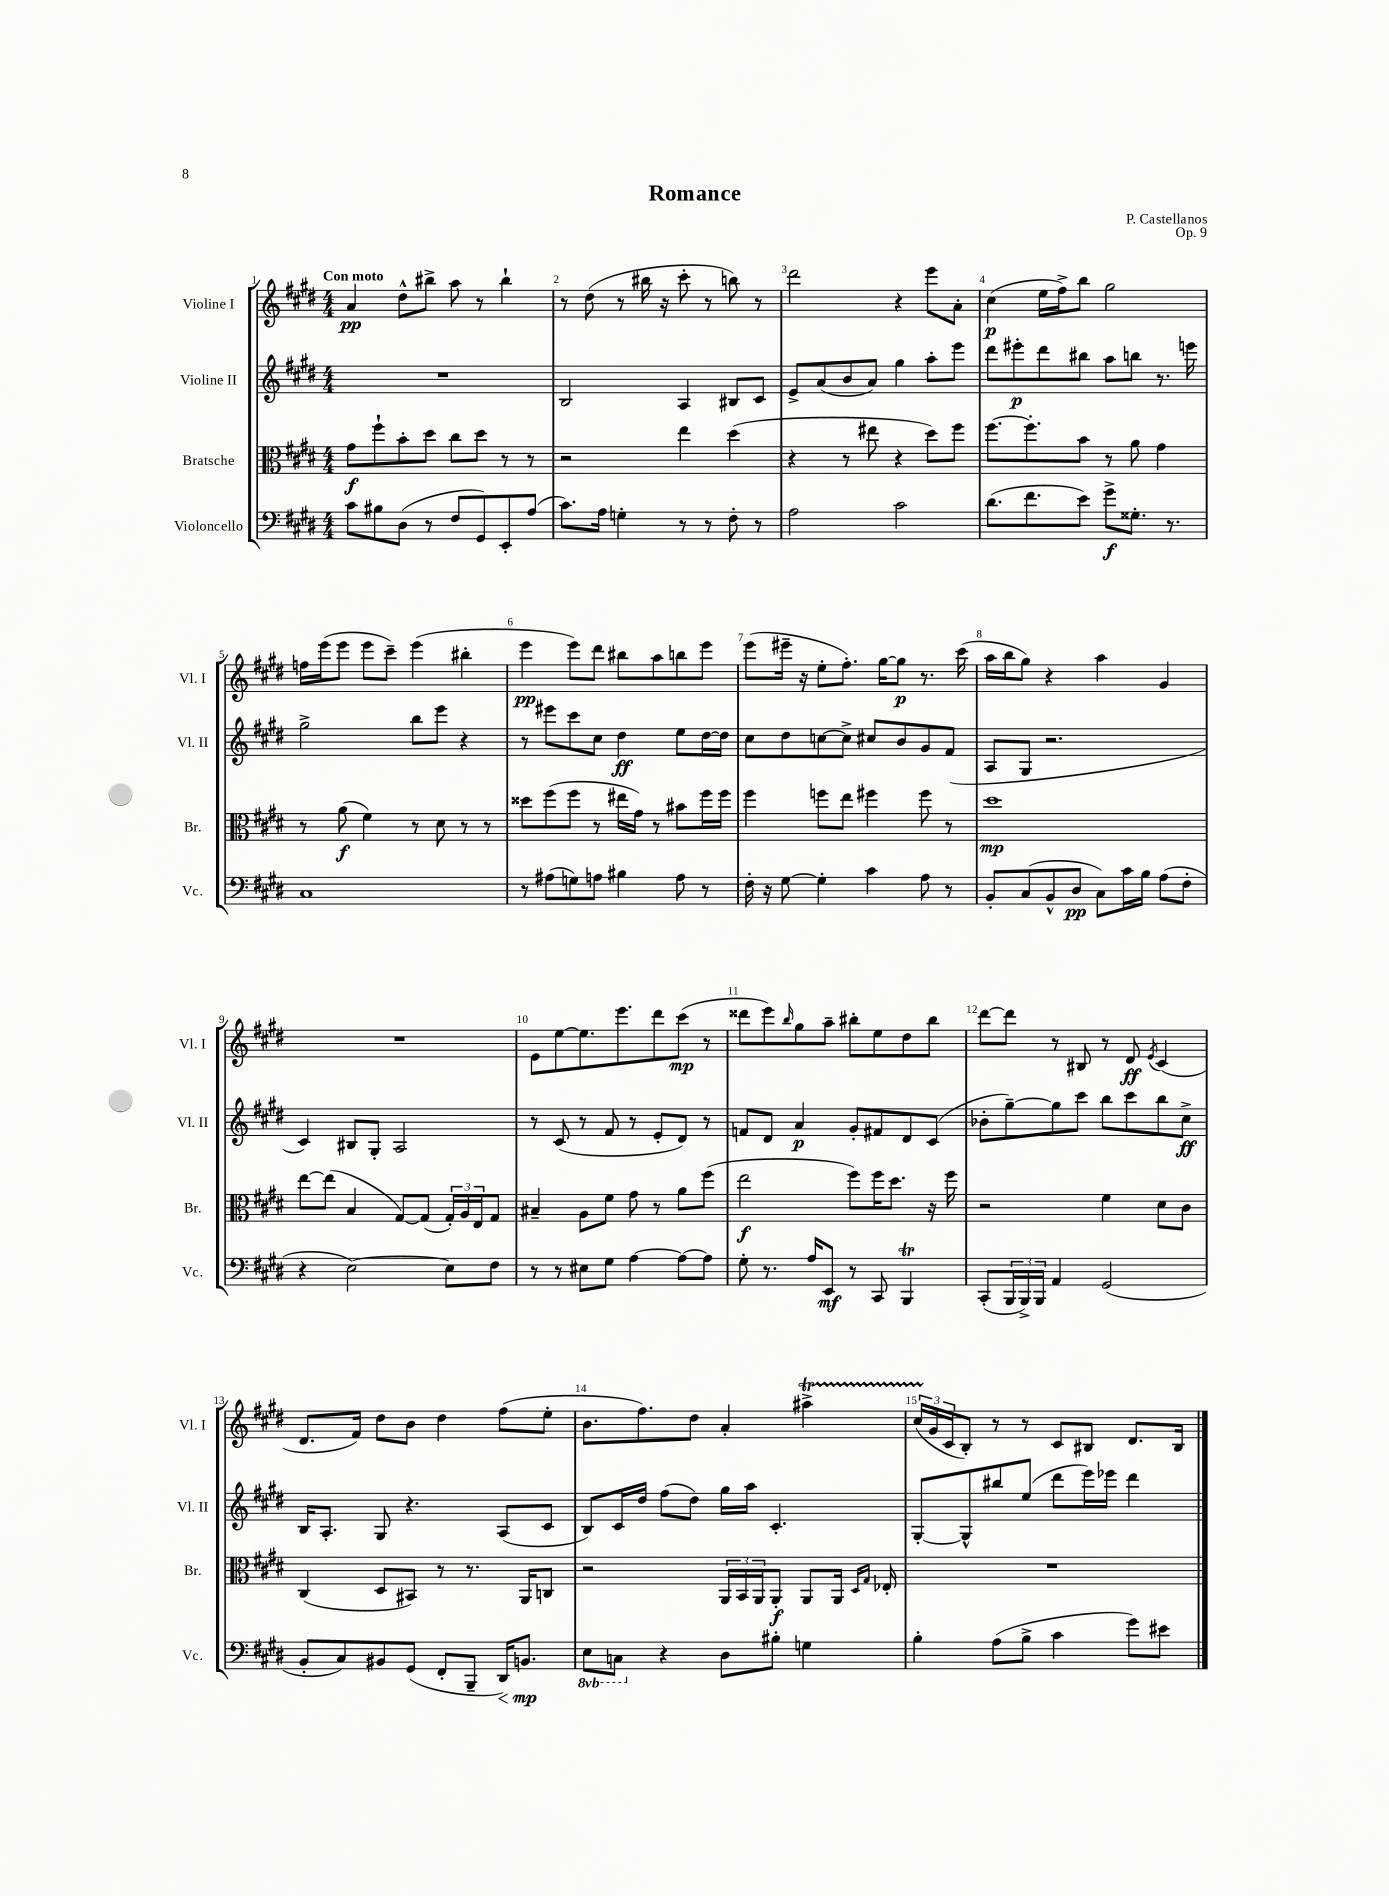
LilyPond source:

\header { title = "Romance" composer = "P. Castellanos" opus = "Op. 9" }
<<
\new StaffGroup <<
\new Staff = "s0" \with { instrumentName = "Violine I" shortInstrumentName = "Vl. I" } {
    \clef treble \key e \major \numericTimeSignature \time 4/4 \tempo "Con moto"
    a'4\pp dis''8-^ bis''8-> a''8 r8 bis''4-! |
    r8 dis''8( r8 bis''16 r16 cis'''8-. r8 b''8) r8 |
    dis'''2 r4 e'''8 a'8-. |
    cis''4\p( e''16 fis''16->) b''8 gis''2 |
    f''16 e'''16( e'''8 e'''8 cis'''8--) e'''4( bis''4-. |
    e'''4\pp e'''8) dis'''8 bis''8 a''8 b''8 e'''8 |
    e'''8( eis'''16-- r16 e''8-. fis''8.-.) gis''16~ gis''8\p r8. cis'''16( |
    a''16 b''16 gis''8) r4 a''4 gis'4 |
    R1 |
    e'8 e''8~ e''8. e'''8. dis'''8 cis'''8\mp( r8 |
    disis'''8 e'''8) \grace { b''16 } gis''8 a''8-- bis''8-. e''8 dis''8 bis''8 |
    dis'''8~ dis'''8 r8 bis8 r8 dis'8\ff \acciaccatura { e'8 } cis'4( |
    dis'8. fis'16) dis''8 b'8 dis''4 fis''8( e''8-. |
    b'8. fis''8.) dis''8 a'4-. ais''4->\startTrillSpan |
    \tuplet 3/2 { cis''16( gis'16\stopTrillSpan cis'16 } b8-.) r8 r8 cis'8 bis8 dis'8. bis16 \bar "|." |
}
\new Staff = "s1" \with { instrumentName = "Violine II" shortInstrumentName = "Vl. II" } {
    \clef treble \key e \major \numericTimeSignature \time 4/4
    R1 |
    b2 a4 bis8 cis'8 |
    e'8-> a'8( b'8 a'8) gis''4 a''8-. e'''8 |
    dis'''8 eis'''8-.\p dis'''8 bis''8 a''8 b''8 r8. e'''16 |
    gis''2-> b''8 e'''8 r4 |
    r8 eis'''8 cis'''8 cis''8 dis''4\ff e''8 dis''16~ dis''16 |
    cis''8 dis''8 c''8~ c''8-> cis''8 b'8 gis'8 fis'8( |
    a8 gis8 r2. |
    cis'4) bis8 gis8-. a2 |
    r8 cis'8( r8 fis'8 r8 e'8-. dis'8) r8 |
    f'8 dis'8 a'4\p gis'8-. fis'8 dis'8 cis'8( |
    bes'8-. gis''8~--) gis''8 cis'''8 b''8 cis'''8 b''8 cis''8->\ff |
    b16 a8.-. gis8 r4. a8( cis'8 |
    b8) cis'16 dis''16 fis''8( dis''8) gis''16 a''16 cis'4.-. |
    gis8~-. gis8-^ bis''8 e''8( dis'''8 e'''16) ees'''16 dis'''4 \bar "|." |
}
\new Staff = "s2" \with { instrumentName = "Bratsche" shortInstrumentName = "Br." } {
    \clef alto \key e \major \numericTimeSignature \time 4/4
    gis'8\f fis''8-! b'8-. dis''8 cis''8 dis''8 r8 r8 |
    r2 e''4 dis''4( |
    r4 r8 eis''8 r4 dis''8) fis''8 |
    fis''8.~ fis''8.-. b'8 r8 a'8 gis'4 |
    r8 a'8\f( fis'4) r8 dis'8 r8 r8 |
    disis''8 fis''8( fis''8 r8 eis''16 gis'16) r8 bis'8 fis''16 fis''16 |
    fis''4 f''8 e''8 fis''4 fis''8 r8 |
    dis''1\mp |
    e''8~ e''8( b4 gis8~) gis8( \tuplet 3/2 { gis16-.) a16 e16 } gis8 |
    bis4-- a8 fis'8 gis'8 r8 a'8 fis''8( |
    e''2\f fis''8) fis''16 dis''8. r16 fis''16 |
    r2 fis'4 dis'8 cis'8 |
    cis4( dis8 bis,8) r8 r8. a,16 c8 |
    r2 \tuplet 3/2 { a,16 b,16 a,16 } a,8-.\f a,8 a,16 \grace { dis16 gis16 } ees16-. |
    R1 \bar "|." |
}
\new Staff = "s3" \with { instrumentName = "Violoncello" shortInstrumentName = "Vc." } {
    \clef bass \key e \major \numericTimeSignature \time 4/4 \set Staff.ottavationMarkups = #ottavation-simple-ordinals
    cis'8 bis8 dis8( r8 fis8 gis,8) e,8-. a8( |
    cis'8.) a16 g4-. r8 r8 fis8-. r8 |
    a2 cis'2 |
    dis'8.( fis'8. e'8) gis'8->\f gisis8.-. r8. |
    cis1 |
    r8 ais8( g8) a8 bis4 a8 r8 |
    fis16-. r16 gis8~ gis4-. cis'4 a8 r8 |
    b,8-. cis8( b,8-^ dis8\pp cis8) cis'16 b16 a8( fis8-. |
    r4 e2~) e8 fis8 |
    r8 r8 eis8 gis8 a4~ a8~ a8 |
    gis8-. r8. a16 e,8\mf r8 cis,8 b,,4\trill |
    cis,8-.( \tuplet 3/2 { b,,16 b,,16->) b,,16 } a,4 gis,2( |
    b,8-. cis8) bis,8 gis,8( fis,8-. b,,8-- dis,16\<) b,8.\mp\! |
    \ottava #-1 e,8 c,8 \ottava #0 r4 dis8 bis8-. g4 |
    b4-. a8( b8-> cis'4 gis'8) eis'8 \bar "|." |
}
>>
>>
\layout { \context { \Score \override BarNumber.break-visibility = ##(#f #t #t) barNumberVisibility = #all-bar-numbers-visible } }
